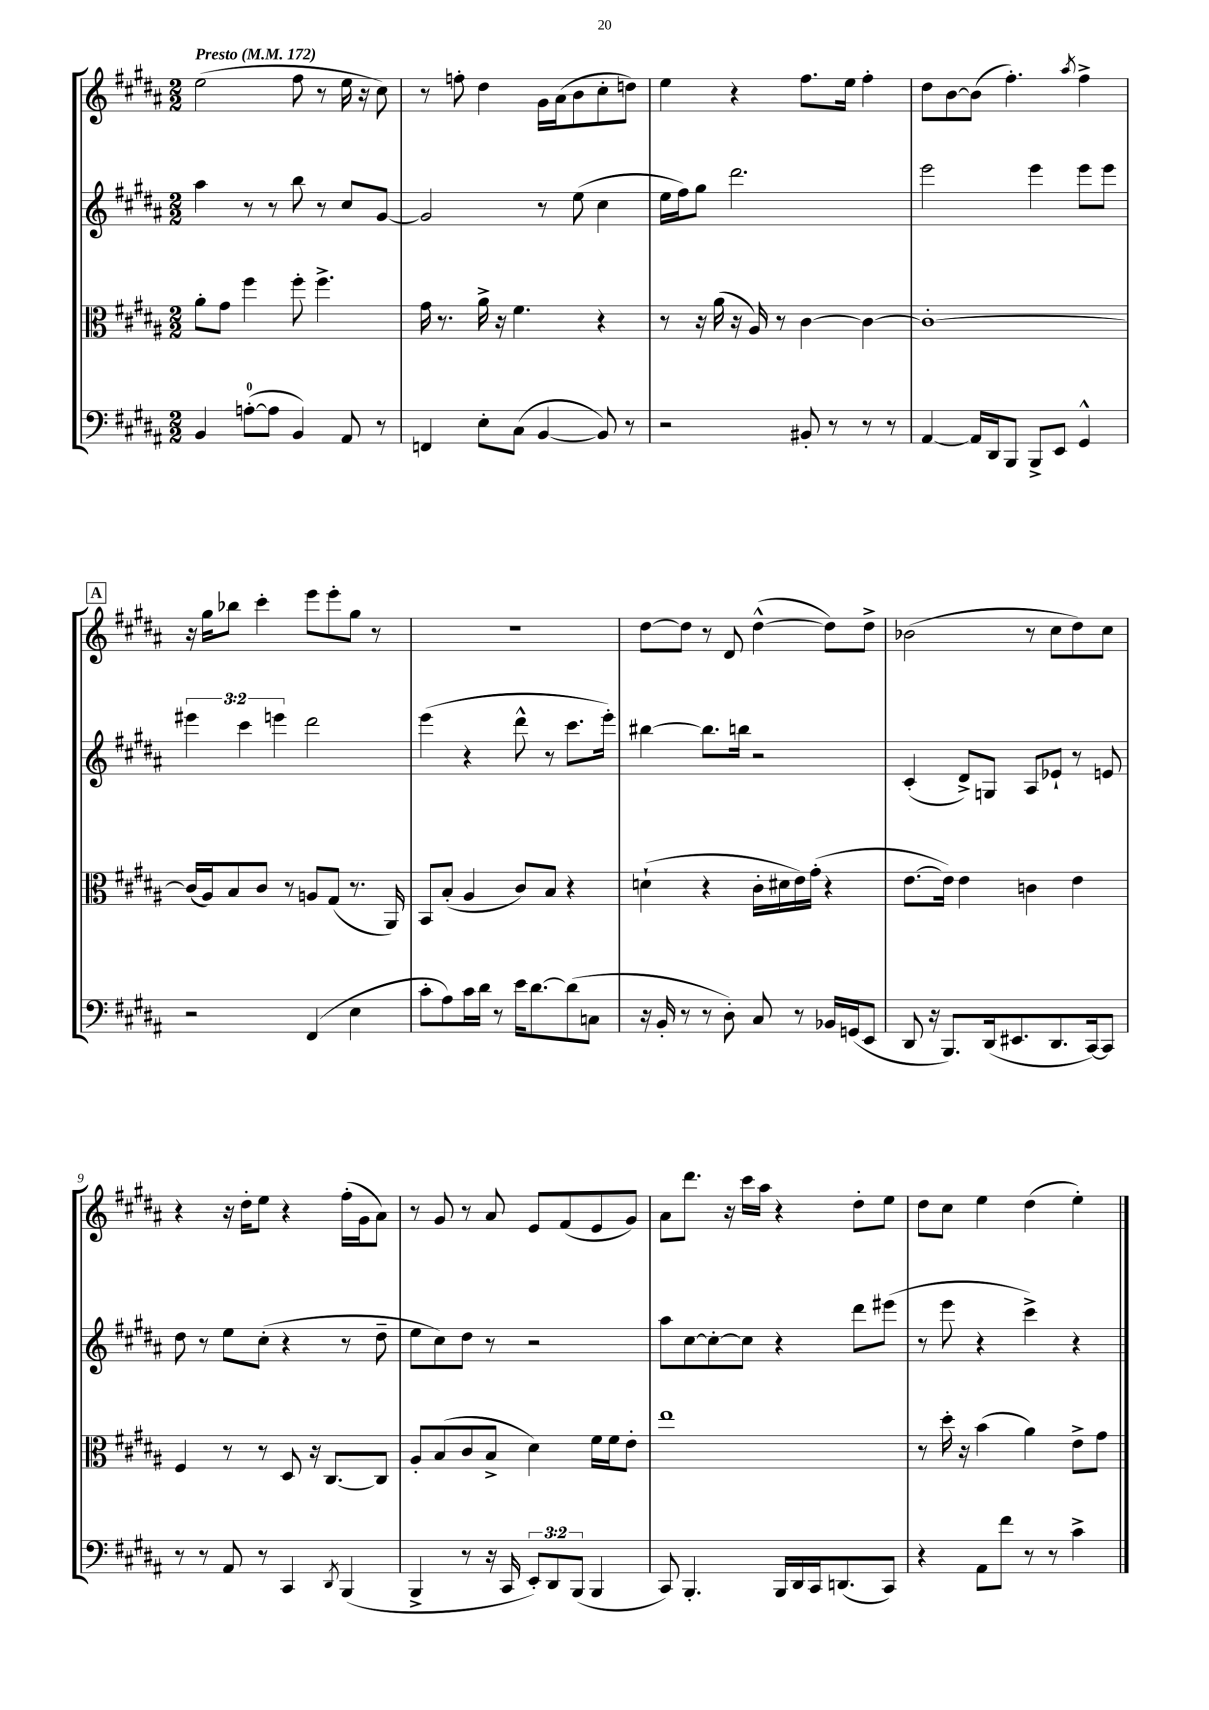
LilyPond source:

<<
\new StaffGroup <<
\new Staff = "s0" {
    \clef treble \key b \major \numericTimeSignature \time 2/2 \tempo "Presto" 4 = 172
    e''2( fis''8 r8 e''16 r16 cis''8) |
    r8 f''8-. dis''4 gis'16 ais'16( b'8 cis''8-. d''8) |
    e''4 r4 fis''8. e''16 fis''4-. |
    dis''8 b'8~ b'8( fis''4.-.) \acciaccatura { ais''8 } fis''4-> |
    \mark \markup { \box "A" } r16 gis''16 bes''8 cis'''4-. e'''8 e'''8-. gis''8 r8 |
    r1 |
    dis''8~ dis''8 r8 dis'8 dis''4~-^( dis''8) dis''8-> |
    bes'2( r8 cis''8 dis''8) cis''8 |
    r4 r16 dis''16-. e''8 r4 fis''16-.( gis'16 ais'8) |
    r8 gis'8 r8 ais'8 e'8 fis'8( e'8 gis'8) |
    ais'8 dis'''8. r16 cis'''16 ais''16 r4 dis''8-. e''8 |
    dis''8 cis''8 e''4 dis''4( e''4-.) \bar "|." |
}
\new Staff = "s1" {
    \clef treble \key b \major \numericTimeSignature \time 2/2 \override Staff.TupletNumber.text = #tuplet-number::calc-fraction-text
    ais''4 r8 r8 b''8 r8 cis''8 gis'8~ |
    gis'2 r8 e''8( cis''4 |
    e''16 fis''16) gis''8 dis'''2. |
    e'''2 e'''4 e'''8 e'''8 |
    \mark \markup { \box "A" } \tuplet 3/2 { eis'''4 cis'''4 e'''4 } dis'''2 |
    e'''4( r4 dis'''8-^ r8 cis'''8. e'''16-.) |
    bis''4~ bis''8. b''16 r2 |
    cis'4-.( dis'8->) g8 ais8 ees'8-! r8 e'8 |
    dis''8 r8 e''8 cis''8-.( r4 r8 dis''8-- |
    e''8 cis''8) dis''8 r8 r2 |
    ais''8 cis''8~ cis''8~-. cis''8 r4 dis'''8 eis'''8( |
    r8 e'''8 r4 cis'''4->) r4 \bar "|." |
}
\new Staff = "s2" {
    \clef alto \key b \major \numericTimeSignature \time 2/2
    ais'8-. gis'8 fis''4 fis''8-. fis''4.-> |
    gis'16 r8. ais'16-> r16 fis'4. r4 |
    r8 r16 ais'16( r16 ais16) r8 cis'4~ cis'4~ |
    cis'1~-. |
    \mark \markup { \box "A" } cis'16( ais16) b8 cis'8 r8 a8 gis8( r8. ais,16) |
    b,8 b8-.( ais4 cis'8) b8 r4 |
    d'4-!( r4 cis'16-. dis'16 e'16) gis'16-.( r4 |
    e'8.~ e'16) e'4 c'4 e'4 |
    fis4 r8 r8 dis8 r16 cis8.~ cis8 |
    ais8-. b8( cis'8 b8-> dis'4) fis'16 fis'16 e'8-. |
    e''1 |
    r8 dis''16-. r16 b'4( ais'4) e'8-> gis'8 \bar "|." |
}
\new Staff = "s3" {
    \clef bass \key b \major \numericTimeSignature \time 2/2 \override Staff.TupletNumber.text = #tuplet-number::calc-fraction-text
    b,4 a8-0~-.( a8 b,4) ais,8 r8 |
    f,4 e8-. cis8( b,4~ b,8) r8 |
    r2 bis,8-. r8 r8 r8 |
    ais,4~ ais,16 dis,16 b,,8 b,,8-> e,8 gis,4-^ |
    \mark \markup { \box "A" } r2 fis,4( e4 |
    cis'8-. ais8) cis'16 dis'16 r8 e'16 dis'8.~ dis'8( c8 |
    r16 b,16-. r8 r8 dis8-.) cis8 r8 bes,16 g,16( e,8 |
    dis,8 r16 b,,8.) dis,16( eis,8. dis,8. cis,16~) cis,8 |
    r8 r8 ais,8 r8 cis,4 \acciaccatura { dis,8 } b,,4( |
    b,,4-> r8 r16 cis,16 \tuplet 3/2 { e,8-.) dis,8 b,,8( } b,,4 |
    cis,8) b,,4.-. b,,16 dis,16 cis,16 d,8.( cis,8) |
    r4 ais,8 fis'8 r8 r8 cis'4-> \bar "|." |
}
>>
>>
